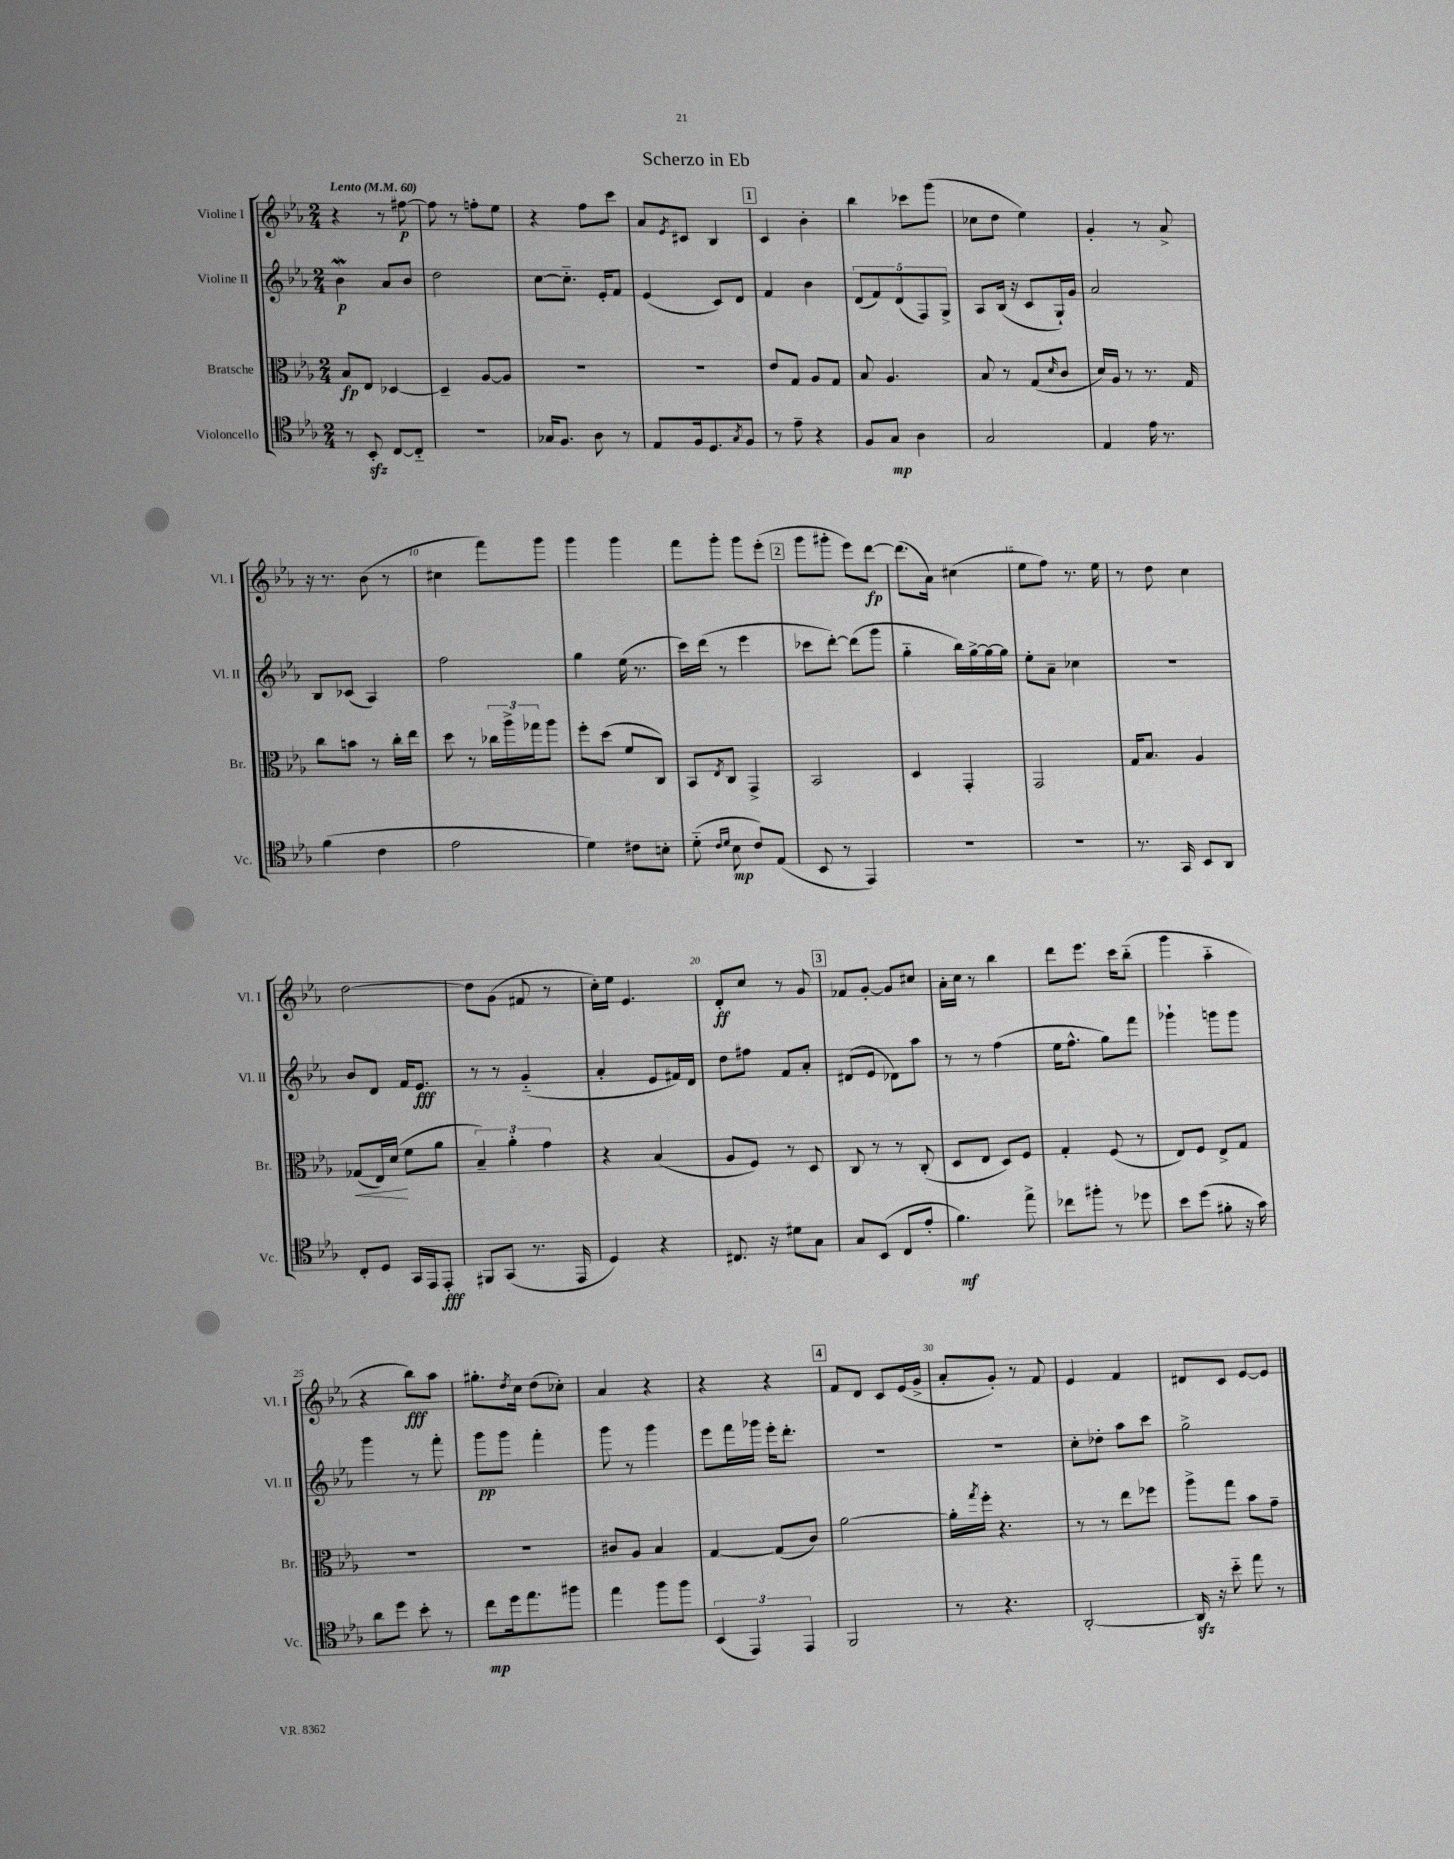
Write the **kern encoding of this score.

**kern	**kern	**kern	**kern
*staff4	*staff3	*staff2	*staff1
*clefC4	*clefC3	*clefG2	*clefG2
*k[b-e-a-]	*k[b-e-a-]	*k[b-e-a-]	*k[b-e-a-]
*M2/4	*M2/4	*M2/4	*M2/4
*MM60	*MM60	*MM60	*MM60
8r	8B-	4b-	4r
8BB-'	8E-	.	.
[8C	[4D-	8a-	8r
8C'~]	.	8b-	[8ff#
=	=	=	=
2r	4D-~]	2dd	8ff#]
.	.	.	8r
.	[8A-	.	8ff'
.	8A-]	.	8ee-
=	=	=	=
16G-	2r	[8cc	4r
8.F	.	.	.
.	.	8.cc'~]	.
8A-	.	.	8ff
.	.	16e-'	.
8r	.	8f	8ccc
=	=	=	=
8E-	2r	(4e-	8a-
.	.	.	8qe-
16F	.	.	8c#
8.D	.	.	.
.	.	8c)	4B-
8qG	.	.	.
8F	.	8d	.
=	=	=	=
8r	8e-	4f	4c
8e-~	8G	.	.
4r	8A-	4b-	4b-'
.	8G	.	.
=	=	=	=
8F	8B-	(10d	4bb-
.	.	10f)	.
8G	4.A-	.	.
.	.	(10d	.
4A-	.	.	8ccc-
.	.	10F)	.
.	.	.	(8ggg
.	.	10G^	.
=	=	=	=
2G	8B-	8A-	8cc-
.	8r	(16B-	8dd
.	.	16r	.
.	(8G	8c	4ee-)
.	16qqd	.	.
.	8c	16G`)	.
.	.	16g	.
=	=	=	=
4E-	16d)	2a-	4g'
.	16A-	.	.
.	8r	.	.
16e-	8.r	.	8r
8.r	.	.	.
.	.	.	8a-^
.	16G	.	.
=	=	=	=
(4f	8cc	8B-	16r
.	.	.	8.r
.	8b	(8c-	.
4c	8r	4A-)	(8b-
.	16cc'	.	8r
.	16ee-	.	.
=	=	=	=
2e-	8dd	2ff	4cc#
.	8r	.	.
.	24cc-	.	8fff)
.	24aa-^	.	.
.	24gg-	.	.
.	8aa-	.	8ggg
=	=	=	=
4d)	8ff'	4gg	4ggg
.	(8dd	.	.
8c#	8f	(16ee-	4ggg
.	.	8.r	.
8B'	8C)	.	.
=	=	=	=
(8d'~	8BB-	16ccc)	8fff
.	.	(16ddd	.
16qqc	.	.	.
16qqd	8qE-	.	.
8B-	8C	8r	8ggg'
8c)	4GG^	4eee-	8ggg
(8E-	.	.	(8eee-'
=	=	=	=
8BB-	2BB-	8ccc-	8ggg
8r	.	[8ddd')	8ggg#'
4EE-)	.	(8ddd]	8eee-)
.	.	8ggg	[8ddd
=	=	=	=
2r	4D	4gg'~	(8.ddd]
.	.	.	16a-)
.	4GG'	16bb-)	(4cc#
.	.	[16gg^	.
.	.	16gg_	.
.	.	16gg]	.
=	=	=	=
2r	2GG	8ee-'	8ee-
.	.	8a-~	8ff)
.	.	4cc-	8.r
.	.	.	16ee-
=	=	=	=
8.r	16G	2r	8r
.	8.B-	.	.
.	.	.	8dd
16GG	.	.	.
8BB-	4A-	.	4cc
8AA-	.	.	.
=	=	=	=
8C'	(8G-	8b-	[2dd
8D	16E-)	8d	.
.	(16d	.	.
16GG	8f	16f	.
16EE-	.	8.e-	.
8EE-'	8a-	.	.
=	=	=	=
8FF#	6B-~)	8r	8dd]
(8GG	.	8r	(8g
.	6a-'	.	.
8.r	.	(4g'~	8f#
.	6g	.	.
.	.	.	8r
16EE-	.	.	.
=	=	=	=
4D)	4r	4a-'	16cc')
.	.	.	16ee-
.	.	.	4.e-
4r	(4B-	8e-	.
.	.	16f#)	.
.	.	16d	.
=	=	=	=
8.C#	8A-	8dd	8d'
.	8F)	8ff#	8cc
16r	.	.	.
8d#	8r	8f	8r
8G	8D	8a-'	8g
=	=	=	=
8G	8C	(8d#	8f-
(8BB-	8r	8e-	[8g'
8C	8r	8d-)	8g]
8e-'	(8C'	8aa-	8cc#
=	=	=	=
4.f)	8D	8r	16a-'
.	.	.	16cc
.	8E-	8r	8r
.	8D)	(4ff	4bb-
8ee-^	8F	.	.
=	=	=	=
8cc-	4G'	16ee-	8ddd
.	.	8.ff^^	.
8ff#'	.	.	8.eee-
8r	(8F	8gg)	.
.	.	.	16ccc
8dd-	8r	8fff	(8bb-'~
=	=	=	=
8b-	8E-)	4ggg-`	4ggg
(8dd	8F	.	.
8f#'	8E-^	8ggg	4aa-'~
16r	8G	8ggg	.
16g)	.	.	.
=	=	=	=
8a-	2r	4ggg	4r
8dd	.	.	.
8b-'	.	8r	8bb-)
8r	.	8fff'	8aa-
=	=	=	=
8cc	2r	8ggg	8.gg#'
16dd	.	8ggg	.
.	.	.	8qdd
8.ee-	.	.	16cc
.	.	4fff'	(8dd
8ff#	.	.	8cc-')
=	=	=	=
4ee-	8c#	8ggg	4a-
.	8A-	8r	.
8ff	4B-	4ggg	4r
8ff	.	.	.
=	=	=	=
(6BB-	[4G	8eee-	4r
.	.	16fff	.
6EE-)	.	.	.
.	.	16ggg-	.
.	(8G]	16eee-'	4r
.	.	8.ddd'	.
6EE-	.	.	.
.	8c)	.	.
=	=	=	=
2FF	[2a-	2r	8f
.	.	.	8d
.	.	.	8c
.	.	.	(16e-
.	.	.	16g^
=	=	=	=
8r	16a-']	2r	8a-'
.	8qgg	.	.
.	16ff'	.	.
4.r	4.r	.	8g')
.	.	.	8r
.	.	.	8f
=	=	=	=
[2AA-'	8r	8cc'	4e-
.	8r	8dd-'	.
.	8ee-	8aa-	4f
.	8ff-	8ccc	.
=	=	=	=
16AA-]	8aa-^	2gg^	8d#
16r	.	.	.
8b-'~	8gg	.	8c
8ee-	8b-	.	[8e-
8r	8g~	.	8e-]
==	==	==	==
*-	*-	*-	*-
